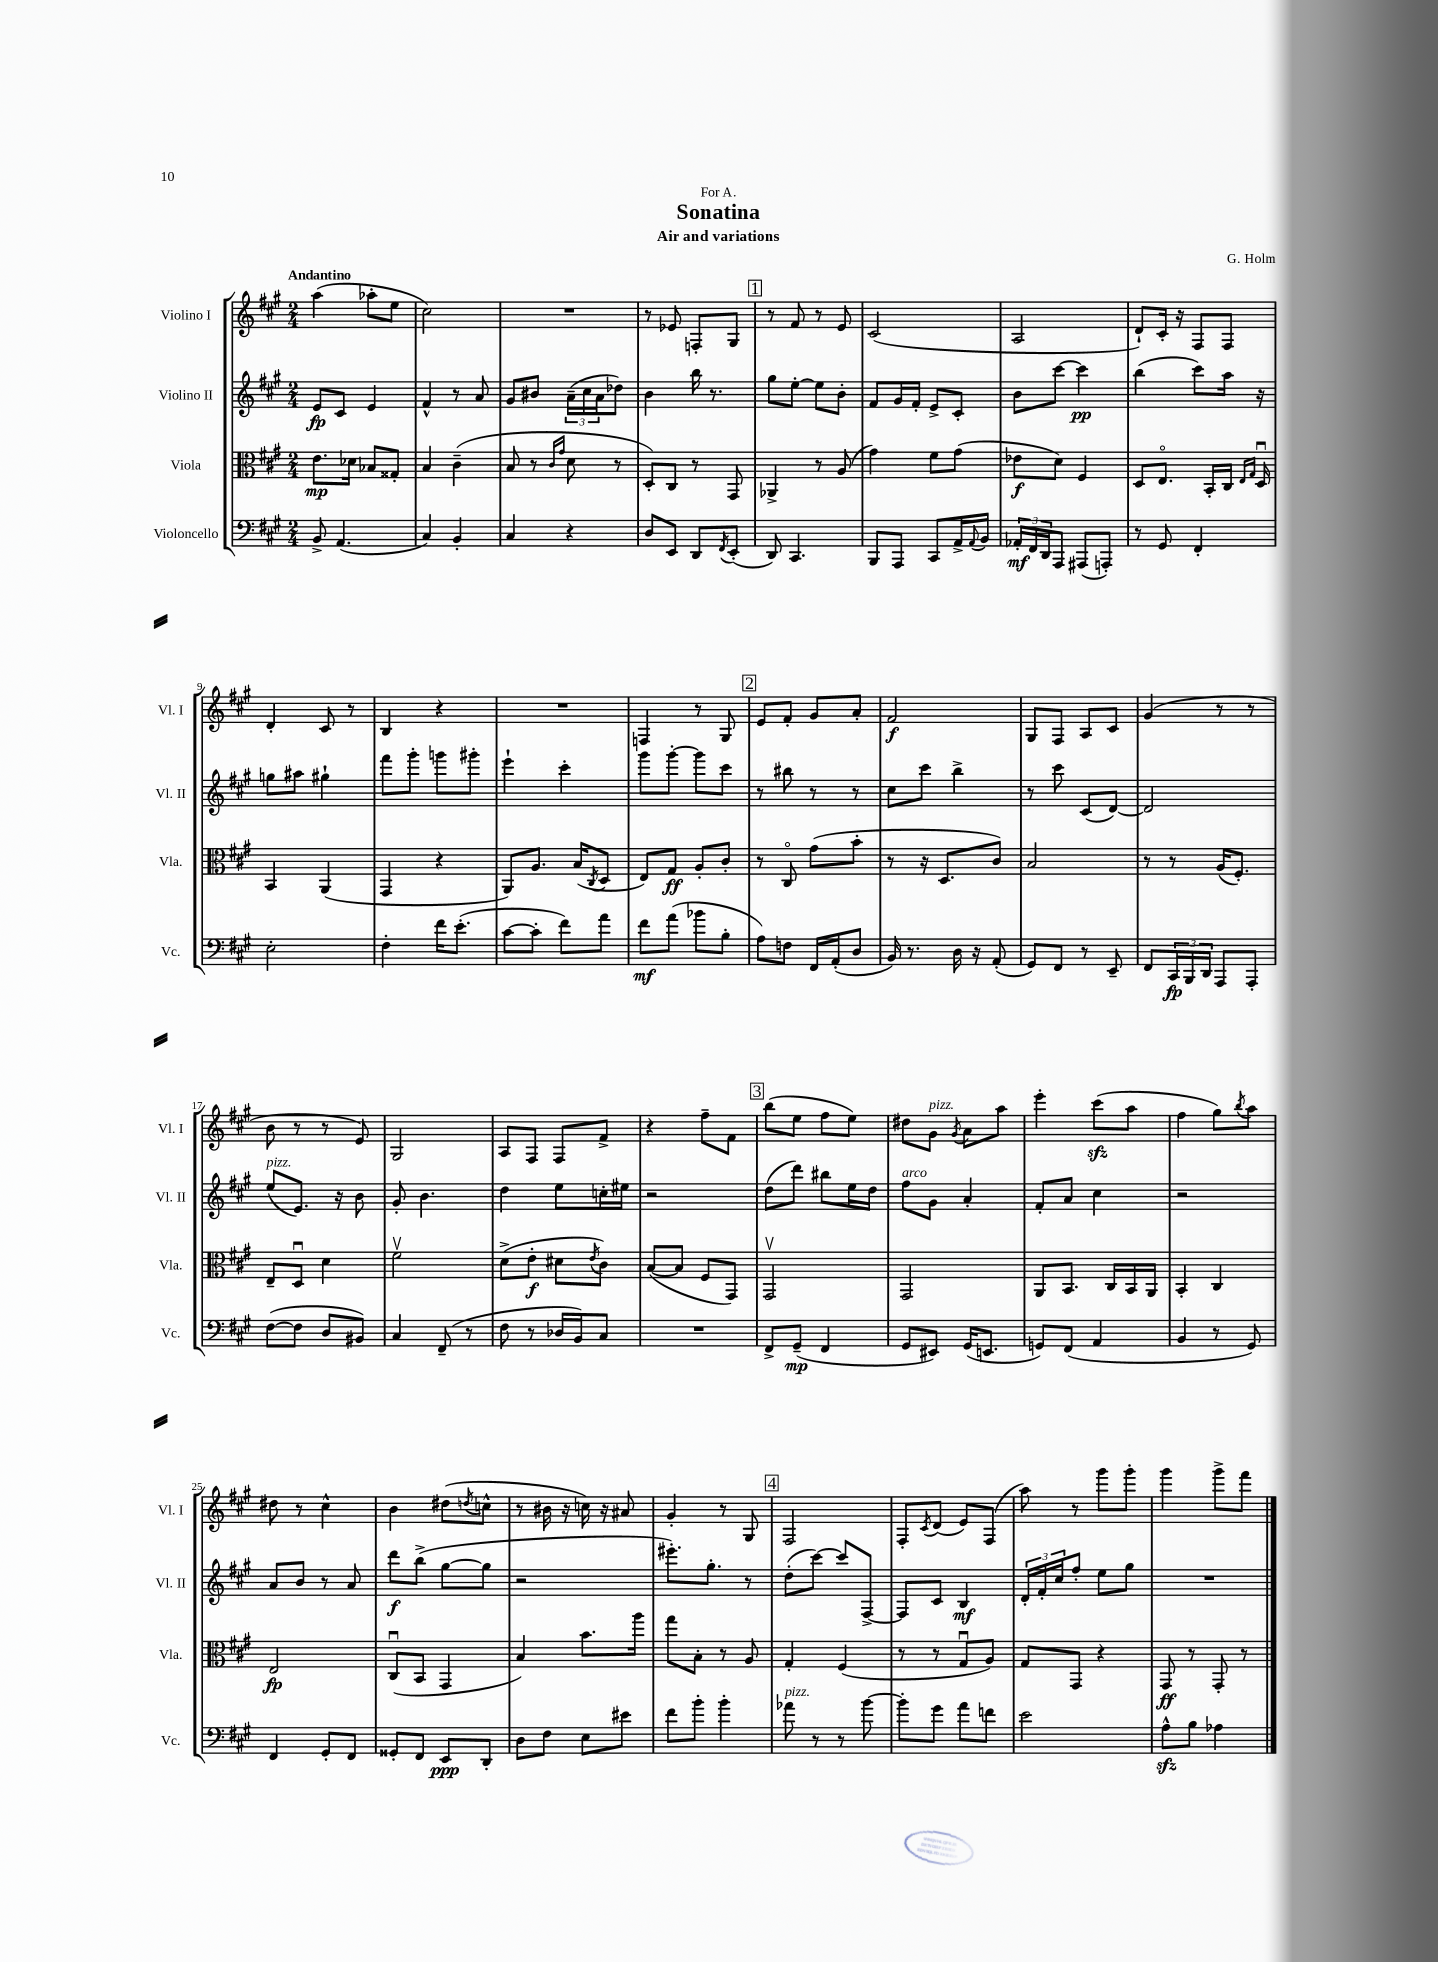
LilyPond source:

\header { title = "Sonatina" composer = "G. Holm" subtitle = "Air and variations" dedication = "For A." }
<<
\new StaffGroup <<
\new Staff = "s0" \with { instrumentName = "Violino I" shortInstrumentName = "Vl. I" } {
    \clef treble \key a \major \numericTimeSignature \time 2/4 \tempo "Andantino"
    a''4( aes''8-. e''8 |
    cis''2) |
    R2 |
    r8 ees'8 f8-. gis8 |
    \mark \markup { \box "1" } r8 fis'8 r8 e'8 |
    cis'2( |
    a2 |
    d'8-!) cis'16-. r16 fis8 fis8 |
    d'4-. cis'8 r8 |
    b4 r4 |
    R2 |
    f4 r8 gis8 |
    \mark \markup { \box "2" } e'8 fis'8-. gis'8 a'8-. |
    fis'2\f |
    gis8 fis8 a8 cis'8 |
    gis'4( r8 r8 |
    b'8 r8 r8 e'8) |
    gis2 |
    a8 fis8 fis8 fis'8-> |
    r4 fis''8-- fis'8 |
    \mark \markup { \box "3" } b''8( e''8 fis''8 e''8) |
    dis''8 gis'8^\markup { \italic "pizz." } \acciaccatura { gis'8 } a'8 a''8 |
    e'''4-. cis'''8\sfz( a''8 |
    fis''4 gis''8) \acciaccatura { b''8 } a''8 |
    dis''8 r8 cis''4-^ |
    b'4 dis''8( \acciaccatura { d''8 } c''8-^ |
    r8 bis'16 r16 c''16) r16 ais'8 |
    gis'4-. r8 gis8 |
    \mark \markup { \box "4" } fis2 |
    fis8-. \acciaccatura { cis'8 } d'8( e'8) fis8( |
    a''8) r8 gis'''8 gis'''8-. |
    gis'''4 gis'''8-> fis'''8 \bar "|." |
}
\new Staff = "s1" \with { instrumentName = "Violino II" shortInstrumentName = "Vl. II" } {
    \clef treble \key a \major \numericTimeSignature \time 2/4
    e'8\fp cis'8 e'4 |
    fis'4-^ r8 a'8 |
    gis'8 bis'8 \tuplet 3/2 { a'16--( cis''16 a'16 } des''8) |
    b'4 b''16 r8. |
    \mark \markup { \box "1" } gis''8 e''8~-. e''8 b'8-. |
    fis'8 gis'16 fis'16-. e'8-> cis'8-. |
    b'8 cis'''8~ cis'''4\pp |
    b''4( cis'''8) a''16 r16 |
    g''8 ais''8 gis''4-! |
    fis'''8 gis'''8-. g'''8 gis'''8-. |
    e'''4-! cis'''4-. |
    gis'''8 gis'''8~-. gis'''8 cis'''8 |
    \mark \markup { \box "2" } r8 bis''8 r8 r8 |
    cis''8 cis'''8 b''4-> |
    r8 cis'''8 cis'8( d'8~) |
    d'2 |
    e''8^\markup { \italic "pizz." }( e'8.) r16 b'8 |
    gis'8-. b'4. |
    d''4 e''8 c''16-. eis''16 |
    r2 |
    \mark \markup { \box "3" } d''8( d'''8) bis''8 e''16 d''16 |
    fis''8^\markup { \italic "arco" } gis'8 a'4-. |
    fis'8-. a'8 cis''4 |
    r2 |
    a'8 b'8 r8 a'8 |
    d'''8\f b''8->( gis''8~ gis''8 |
    r2 |
    eis'''8.-.) gis''8.-. r8 |
    \mark \markup { \box "4" } d''8-.( cis'''8~) cis'''8 fis8~-> |
    fis8 cis'8 b4\mf |
    \tuplet 3/2 { d'16-. fis'16-. cis''16 } fis''8-. e''8 gis''8 |
    R2 \bar "|." |
}
\new Staff = "s2" \with { instrumentName = "Viola" shortInstrumentName = "Vla." } {
    \clef alto \key a \major \numericTimeSignature \time 2/4
    e'8.\mp des'16 bes8 gisis8-. |
    b4 cis'4--( |
    b8 r8 \grace { cis'16 gis'16 } d'8 r8 |
    d8-.) cis8 r8 gis,8 |
    \mark \markup { \box "1" } aes,4-> r8 a8( |
    gis'4) fis'8 gis'8( |
    ees'8\f d'8) fis4 |
    d8 e8.\flageolet b,16-. cis16 \grace { e16 gis16 } d16\downbow |
    b,4 a,4( |
    gis,4 r4 |
    a,8) a8. b16( \acciaccatura { cis8 } d8 |
    e8) gis8\ff a8-. cis'8-. |
    \mark \markup { \box "2" } r8 cis8\flageolet gis'8( b'8-. |
    r8 r16 d8. cis'8) |
    b2 |
    r8 r8 a16( fis8.-.) |
    e8-- d8\downbow d'4 |
    fis'2\upbow |
    d'8->( e'8-.\f dis'8 \acciaccatura { e'8 } cis'8) |
    b8~( b8 fis8 gis,8) |
    \mark \markup { \box "3" } gis,2\upbow |
    gis,2 |
    a,8 b,8. cis16 b,16 a,16 |
    b,4-. cis4 |
    e2\fp |
    cis8\downbow( b,8 gis,4 |
    b4) b'8. a''16 |
    gis''8 b8-. r8 a8 |
    \mark \markup { \box "4" } gis4-. fis4( |
    r8 r8 gis8\downbow a8) |
    gis8 gis,8 r4 |
    gis,8\ff r8 gis,8-. r8 \bar "|." |
}
\new Staff = "s3" \with { instrumentName = "Violoncello" shortInstrumentName = "Vc." } {
    \clef bass \key a \major \numericTimeSignature \time 2/4
    b,8-> a,4.( |
    cis4) b,4-. |
    cis4 r4 |
    d8 e,8 d,8 \acciaccatura { fis,8 } e,8-.( |
    \mark \markup { \box "1" } d,8) cis,4. |
    b,,8 a,,8 cis,8 a,16-> \appoggiatura { a,8 } b,16 |
    \tuplet 3/2 { aes,16-.\mf fis,16 d,16 } a,,8 ais,,8( a,,8-.) |
    r8 gis,8 fis,4-. |
    e2-. |
    fis4-. fis'16 e'8.-.( |
    cis'8~ cis'8-. fis'8) a'8 |
    fis'8\mf a'8( bes'8 b8-. |
    \mark \markup { \box "2" } a8) f8 fis,16 a,16-.( d8 |
    b,16) r8. d16 r16 a,8-.( |
    gis,8) fis,8 r8 e,8-- |
    fis,8 \tuplet 3/2 { cis,16\fp b,,16 d,16 } a,,8 a,,8-. |
    fis8~( fis8 d8 bis,8) |
    cis4 fis,8--( r8 |
    fis8 r8 des16 b,16) cis8 |
    R2 |
    \mark \markup { \box "3" } fis,8-> gis,8--\mp( fis,4 |
    gis,8 eis,8) gis,16( e,8. |
    g,8) fis,8( a,4 |
    b,4 r8 gis,8) |
    fis,4 gis,8-. fis,8 |
    gisis,8-. fis,8 e,8\ppp d,8-. |
    d8 fis8 e8 eis'8 |
    fis'8 b'8-. b'4-. |
    \mark \markup { \box "4" } aes'8^\markup { \italic "pizz." } r8 r8 b'8~ |
    b'8-. gis'8 a'8 f'8 |
    e'2 |
    a8-^\sfz b8 aes4 \bar "|." |
}
>>
>>
